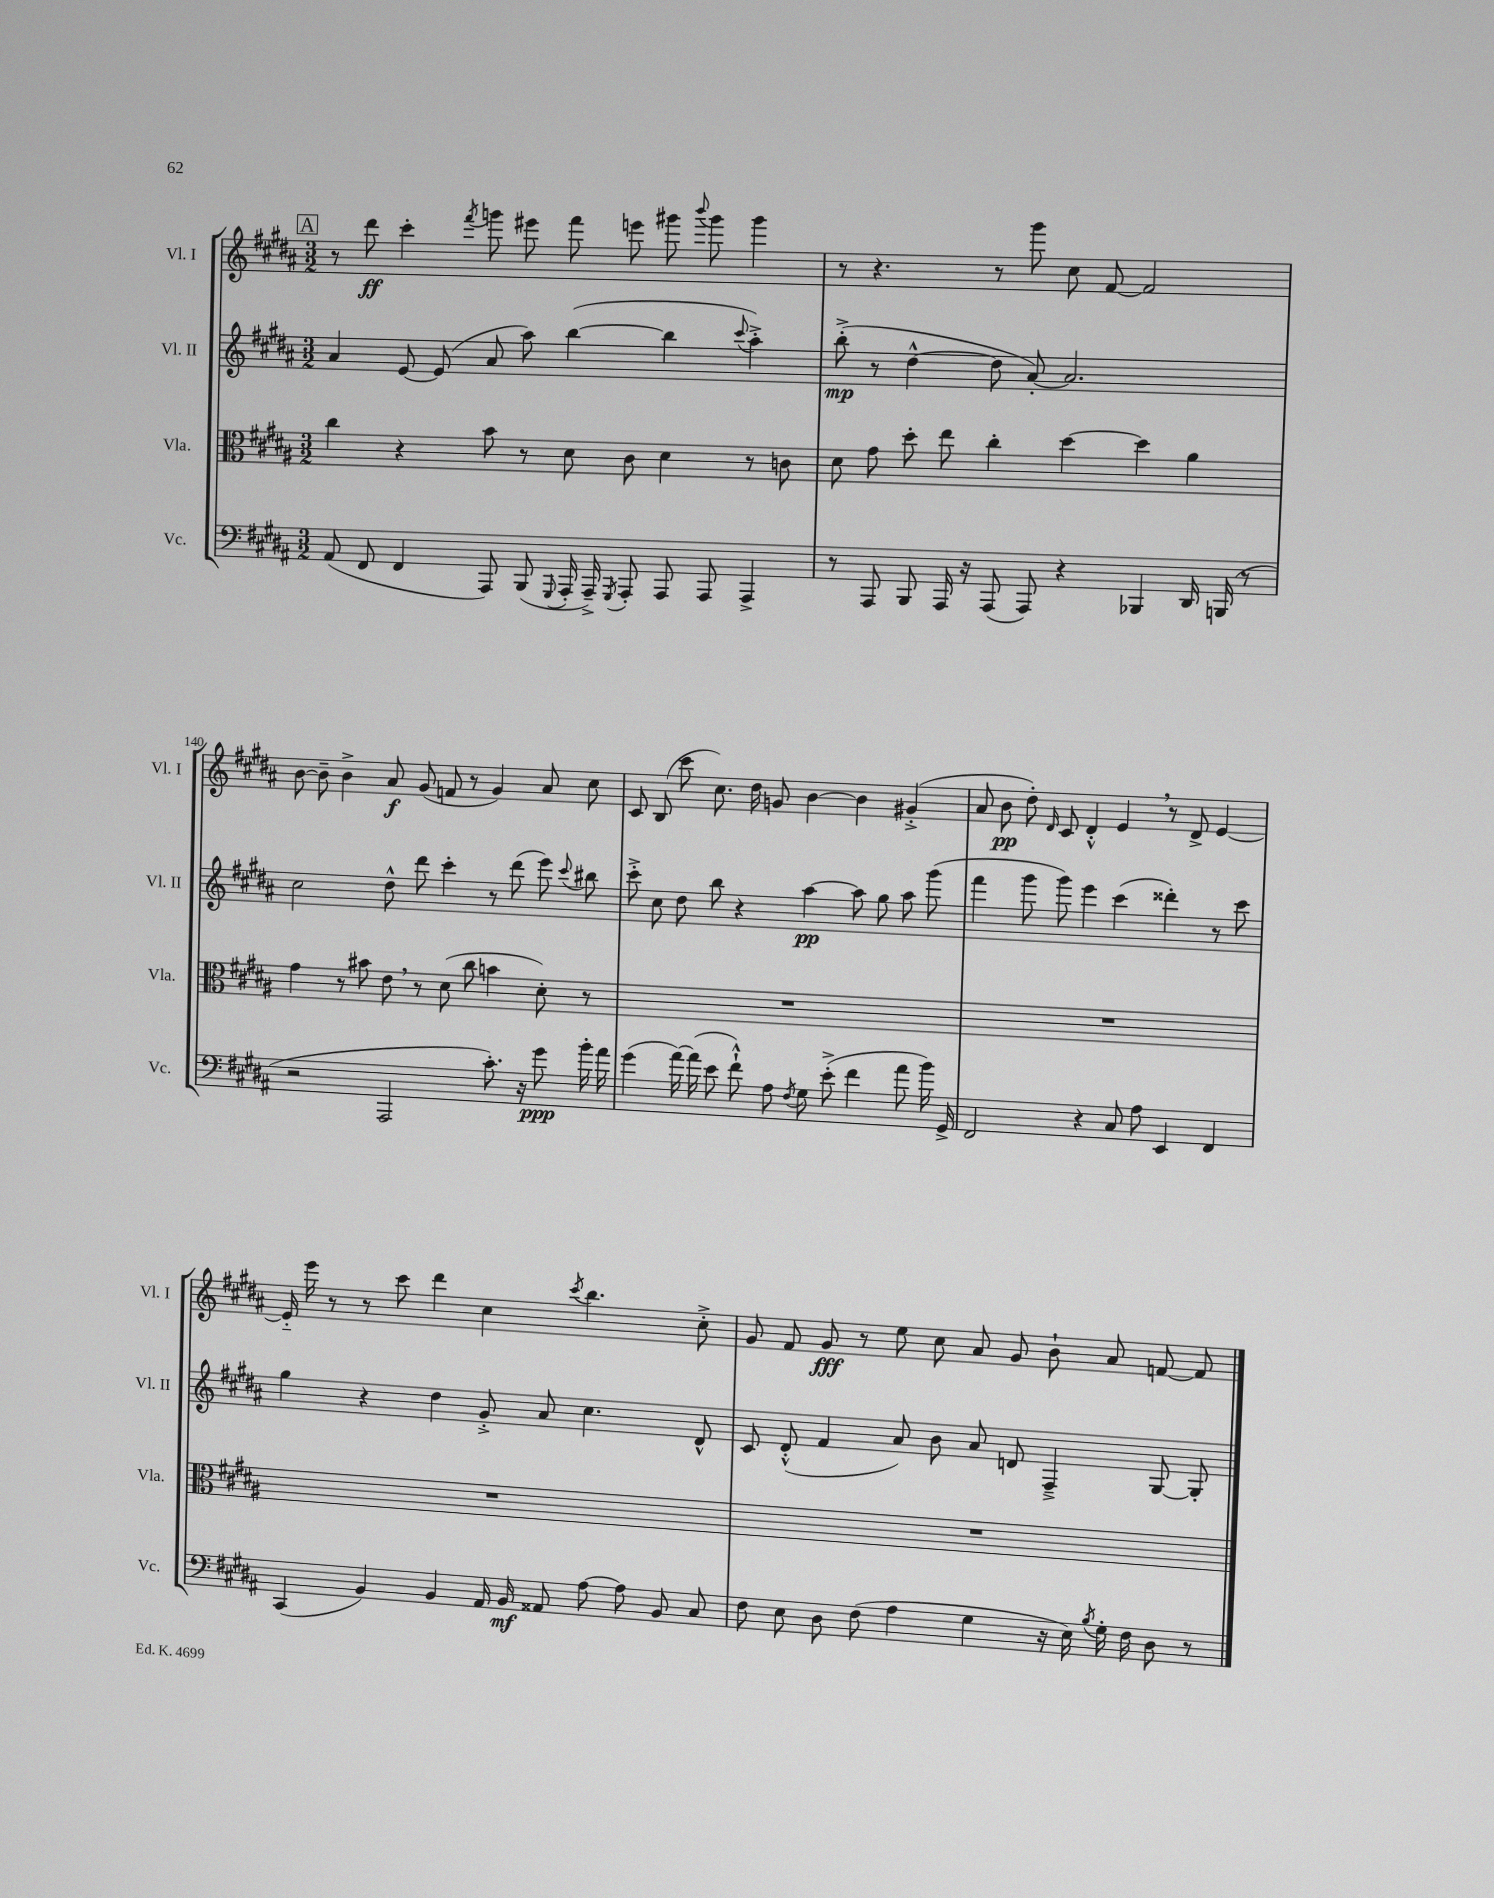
<<
\new StaffGroup <<
\new Staff = "s0" \with { instrumentName = "Vl. I" shortInstrumentName = "Vl. I" } {
    \clef treble \key b \major \numericTimeSignature \time 3/2
    \autoBeamOff \mark \markup { \box "A" } r8 dis'''8\ff cis'''4-. \acciaccatura { fis'''8 } g'''8 eis'''8 fis'''8 e'''8 gis'''8 \appoggiatura { b'''8 } gis'''8 gis'''4 |
    r8 r4. r8 gis'''8 cis''8 fis'8~ fis'2 |
    b'8~ b'8-- b'4-> ais'8\f gis'8( f'8 r8 gis'4) ais'8 cis''8 |
    cis'8 b8( cis'''8 cis''8.) dis''16 g'8 b'4~ b'4 gis'4-.->( |
    ais'8 b'8\pp dis''8-.) \grace { dis'16 } cis'8 dis'4-.-^ e'4 \breathe r8 dis'8-> e'4~ |
    e'16-_ e'''16 r8 r8 cis'''8 dis'''4 cis''4 \acciaccatura { cis'''8 } b''4. cis''8-.-> |
    gis'8 fis'8 gis'8\fff r8 e''8 cis''8 ais'8 gis'8 b'8-! ais'8 f'8~ f'8 \bar "|." |
}
\new Staff = "s1" \with { instrumentName = "Vl. II" shortInstrumentName = "Vl. II" } {
    \clef treble \key b \major \numericTimeSignature \time 3/2
    \autoBeamOff \mark \markup { \box "A" } ais'4 e'8~ e'8( ais'8 ais''8) b''4~( b''4 \appoggiatura { cis'''8 } ais''4-.->) |
    b''8-.->\mp( r8 dis''4~-^ dis''8 ais'8~-.) ais'2. |
    cis''2 dis''8-^ dis'''8 cis'''4-. r8 dis'''8( e'''8) \appoggiatura { cis'''8 } bis''8 |
    cis'''8-.-> cis''8 dis''8 b''8 r4 ais''4~\pp ais''8 gis''8 ais''8 gis'''8( |
    fis'''4 gis'''8 gis'''8) e'''4 cis'''4( disis'''4-.) r8 cis'''8 |
    gis''4 r4 dis''4 gis'8-.-> ais'8 cis''4. dis'8-^ |
    cis'8 dis'8-.-^( fis'4 ais'8) b'8 ais'8 d'8 fis4---> gis8~ gis8-. \bar "|." |
}
\new Staff = "s2" \with { instrumentName = "Vla." shortInstrumentName = "Vla." } {
    \clef alto \key b \major \numericTimeSignature \time 3/2
    \autoBeamOff \mark \markup { \box "A" } cis''4 r4 b'8 r8 dis'8 cis'8 dis'4 r8 c'8 |
    dis'8 gis'8 dis''8-. e''8 cis''4-. dis''4~ dis''4 ais'4 |
    gis'4 r8 bis'8 e'8 \breathe r8 dis'8( cis''8 b'4 dis'8-.) r8 |
    R1. |
    R1. |
    R1. |
    R1. \bar "|." |
}
\new Staff = "s3" \with { instrumentName = "Vc." shortInstrumentName = "Vc." } {
    \clef bass \key b \major \numericTimeSignature \time 3/2
    \autoBeamOff \mark \markup { \box "A" } ais,8( fis,8 fis,4 ais,,8) b,,8( \appoggiatura { gis,,8 } ais,,16-. ais,,16--->) \acciaccatura { gis,,8 } ais,,8-. ais,,8 ais,,8 ais,,4-> |
    r8 ais,,8 b,,8 ais,,16 r16 ais,,8( ais,,8) r4 bes,,4 dis,16 b,,16( r8 |
    r2 ais,,2 cis'8.-.) r16 gis'8\ppp b'16-. ais'16 |
    gis'4( ais'16~) ais'16( e'8 fis'8-!-^) ais8 \acciaccatura { fis8 } gis8 e'8-.->( fis'4 ais'8 b'16) gis,16-> |
    fis,2 r4 cis8 ais8 e,4 fis,4 |
    cis,4( b,4) b,4 ais,16 b,16\mf aisis,8 ais8~ ais8 b,8 cis8 |
    fis8 e8 dis8 fis8( ais4 gis4 r16 e16) \acciaccatura { b8 } gis16-. fis16 dis8 r8 \bar "|." |
}
>>
>>
\layout { \context { \Score currentBarNumber = #138 \override BarNumber.break-visibility = ##(#f #t #t) barNumberVisibility = #(every-nth-bar-number-visible 5) } }
